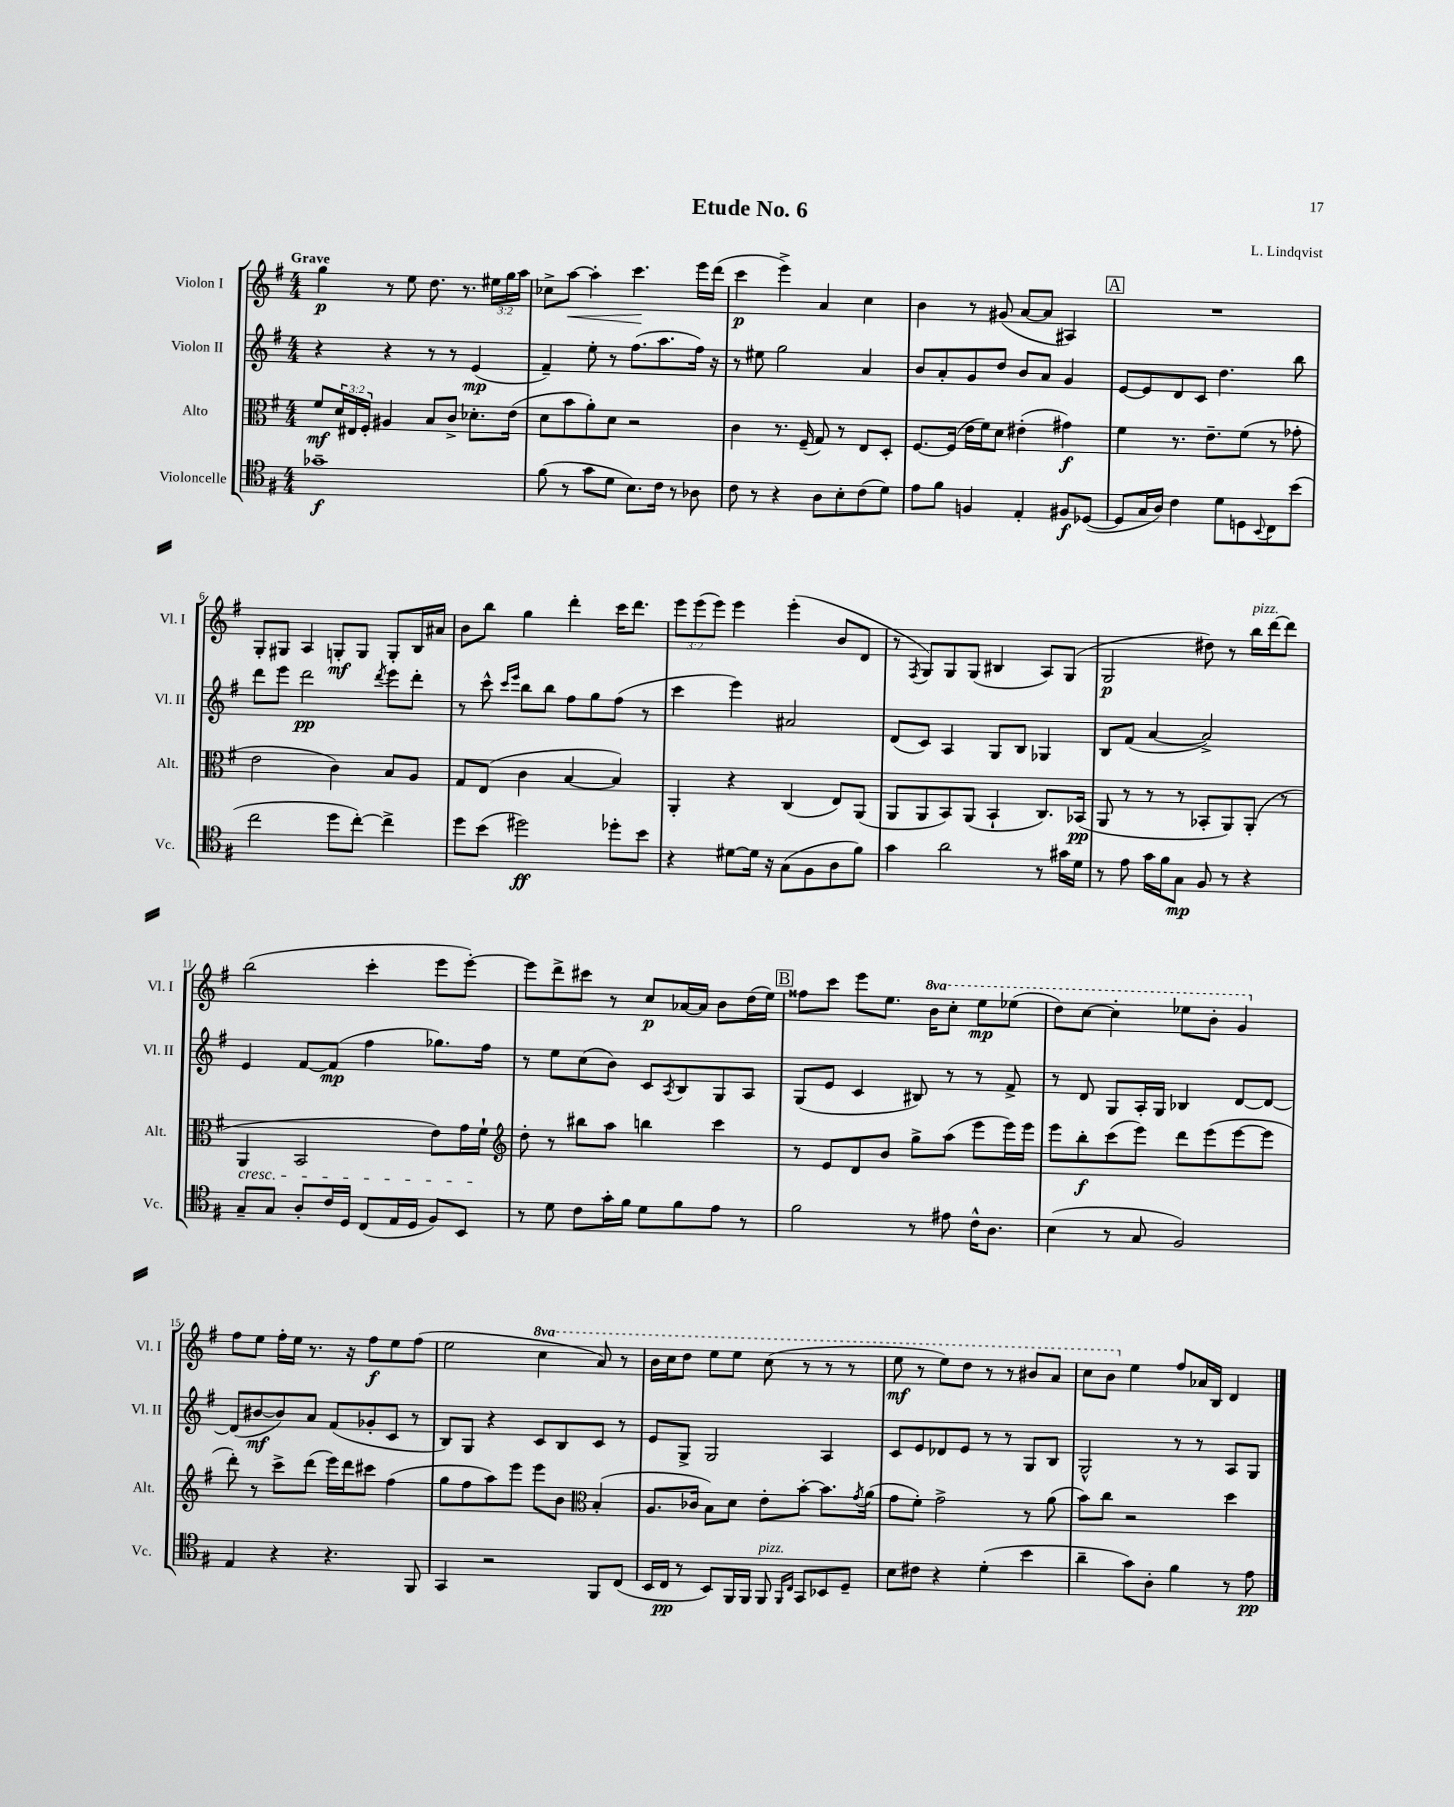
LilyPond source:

\header { title = "Etude No. 6" composer = "L. Lindqvist" }
<<
\new StaffGroup <<
\new Staff = "s0" \with { instrumentName = "Violon I" shortInstrumentName = "Vl. I" } {
    \clef treble \key g \major \numericTimeSignature \time 4/4 \override Staff.TupletNumber.text = #tuplet-number::calc-fraction-text \set Staff.ottavationMarkups = #ottavation-simple-ordinals \tempo "Grave"
    g''4\p r8 e''8 d''8. r8. \tuplet 3/2 { eis''16 g''16 a''16 } |
    ces''8-> a''8~\< a''4-. c'''4.\! e'''16 d'''16( |
    c'''4\p e'''4->) a'4 c''4 |
    b'4 r8 gis'8( a'8~ a'8 ais4) |
    \mark \markup { \box "A" } R1 |
    g8-. gis8 a4 g8-.\mf g8 g8-. b16 ais'16 |
    b'8 b''8 g''4 d'''4-. c'''16 d'''8. |
    \tuplet 3/2 { e'''8 e'''8( e'''8) } e'''4 e'''4-.( b'8 d'8 |
    r8 \acciaccatura { fis8 } g8) g8 g8( bis4 a8) g8( |
    g2\p dis''8) r8 b''16^\markup { \italic "pizz." } d'''16~ d'''8 |
    b''2( c'''4-. e'''8 e'''8~-.) |
    e'''8 d'''8-> cis'''8 r8 c''8\p aes'16~ aes'16 b'8 d''16( e''16) |
    \mark \markup { \box "B" } fisis''8 c'''8 e'''8 e''8. \ottava #1 b''16 c'''8-. e'''8\mp ees'''8( |
    d'''8) c'''8~ c'''4-. ees'''8 b''8-. g''4 \ottava #0 |
    fis''8 e''8 fis''16-. e''16 r8. r16 fis''8\f e''8 fis''8( |
    e''2 \ottava #1 c'''4 a''8) r8 |
    b''16 c'''16 d'''8 e'''8 e'''8 c'''8( r8 r8 r8 |
    e'''8\mf r8 e'''8) d'''8 r8 r8 bis''8 a''8 |
    c'''8 b''8 \ottava #0 e''4 fis''8 aes'16 b16 d'4 \bar "|." |
}
\new Staff = "s1" \with { instrumentName = "Violon II" shortInstrumentName = "Vl. II" } {
    \clef treble \key g \major \numericTimeSignature \time 4/4
    r4 r4 r8 r8 e'4\mp( |
    fis'4--) e''8-. r8 fis''8.( a''8. fis''16) r16 |
    r8 eis''8 g''2 a'4 |
    b'8 a'8-. g'8 d''8 b'8 a'8 g'4 |
    \mark \markup { \box "A" } e'8~ e'8 d'8 c'8 d''4. b''8 |
    d'''8 e'''8 d'''2\pp \acciaccatura { d'''8 } e'''8 d'''8-. |
    r8 c'''8-^ \grace { c'''16 e'''16 } b''8 b''8 fis''8 g''8 fis''8( r8 |
    c'''4 e'''4) ais'2 |
    d'8( c'8) a4 g8 b8 ges4 |
    b8 fis'8( a'4~ a'2->) |
    e'4 fis'8~ fis'8\mp( fis''4 ges''8.) fis''16 |
    r8 e''8 c''8( b'8) c'8 \acciaccatura { a8 } b8 g8 a8 |
    \mark \markup { \box "B" } g8( e'8 c'4 bis8) r8 r8 fis'8-> |
    r8 d'8 g8 a16-. g16 bes4 d'8~ d'8~ |
    d'8( bis'8~\mf bis'8) a'8 fis'8( ges'8-. c'8 r8 |
    b8) g8 r4 c'8 b8 c'8 r8 |
    e'8 g8-> g2 a4 |
    c'8 e'8 des'8 e'8 r8 r8 g8 b8 |
    g2-^ r8 r8 a8 g8 \bar "|." |
}
\new Staff = "s2" \with { instrumentName = "Alto" shortInstrumentName = "Alt." } {
    \clef alto \key g \major \numericTimeSignature \time 4/4 \override Staff.TupletNumber.text = #tuplet-number::calc-fraction-text
    fis'8\mf \tuplet 3/2 { d'16 eis16 fis16-. } ais4 b8 c'8-> des'8.-. e'16( |
    d'8 b'8 a'8-.) d'8 r2 |
    c'4 r8. fis16--( g8) r8 e8 d8-. |
    fis8.~ fis16( e'16 fis'16) d'8 eis'4-.( gis'4\f) |
    \mark \markup { \box "A" } fis'4 r8. e'8.-- fis'8( r8 ges'8-. |
    e'2 c'4) b8 a8 |
    g8 e8( c'4 b4~ b4) |
    a,4-. r4 c4( e8) a,8( |
    a,8 a,8 b,8) a,8( b,4-! c8.) bes,16\pp( |
    a,8 r8 r8 r8 bes,8-. a,8) a,8-.( r8 |
    a,4\cresc b,2 e'8) g'16 fis'16-!\! |
    \clef treble d''8-. r8 bis''8 a''8 b''4 c'''4 |
    \mark \markup { \box "B" } r8 e'8 d'8 b'8 g''8-> a''8( e'''8 e'''16) e'''16 |
    e'''8 b''8-.\f c'''8( e'''8) d'''8 e'''8( e'''8~ e'''8 |
    d'''8-.) r8 c'''8-> d'''8( e'''16) d'''16 cis'''8 fis''4( |
    g''8 fis''8 a''8) e'''8 e'''8 b'8 \clef alto b4-.( |
    a8. ces'16 b8) d'8 e'8-. b'8~-. b'8. \acciaccatura { g'8 } a'16( |
    g'8 fis'8-.) g'2-> r8 a'8( |
    b'8) c''8 r2 d''4 \bar "|." |
}
\new Staff = "s3" \with { instrumentName = "Violoncelle" shortInstrumentName = "Vc." } {
    \clef tenor \key g \major \numericTimeSignature \time 4/4
    ges'1--\f |
    fis'8( r8 g'8 d'8 b8.) c'16 r8 aes8 |
    c'8 r8 r4 a8 b8-. c'8( d'8) |
    e'8 fis'8 f4 e4-. fis8\f des8~( |
    \mark \markup { \box "A" } des8 g16 a16) c'4 d'8 d8 \appoggiatura { b,8 } c8 b'8( |
    c''2 d''8 c''8~-.) c''4-> |
    d''8 b'8( dis''2\ff) des''8-. b'8 |
    r4 dis'8~ dis'16 r16 g8( fis8 a8 fis'8) |
    g'4 a'2 r8 gis'16 d'16 |
    r8 e'8 g'16 fis'16 g8\mp fis8 r8 r4 |
    g8-- g8 a8-. c'16 d16 c8( e16 d16 fis8) b,8 |
    r8 d'8 c'8 g'16-. fis'16 d'8 fis'8 e'8 r8 |
    \mark \markup { \box "B" } fis'2 r8 eis'8 c'16-^ a8. |
    b4( r8 g8 fis2) |
    e4 r4 r4. fis,8 |
    g,4 r2 fis,8 c8( |
    b,16 c16\pp r8 b,8) fis,16 fis,16 fis,8^\markup { \italic "pizz." } \grace { fis,16 c16 } g,8 bes,8 d8-- |
    b8 cis'8 r4 d'4-.( b'4 |
    a'4-- g'8) a8-. fis'4 r8 e'8\pp \bar "|." |
}
>>
>>
